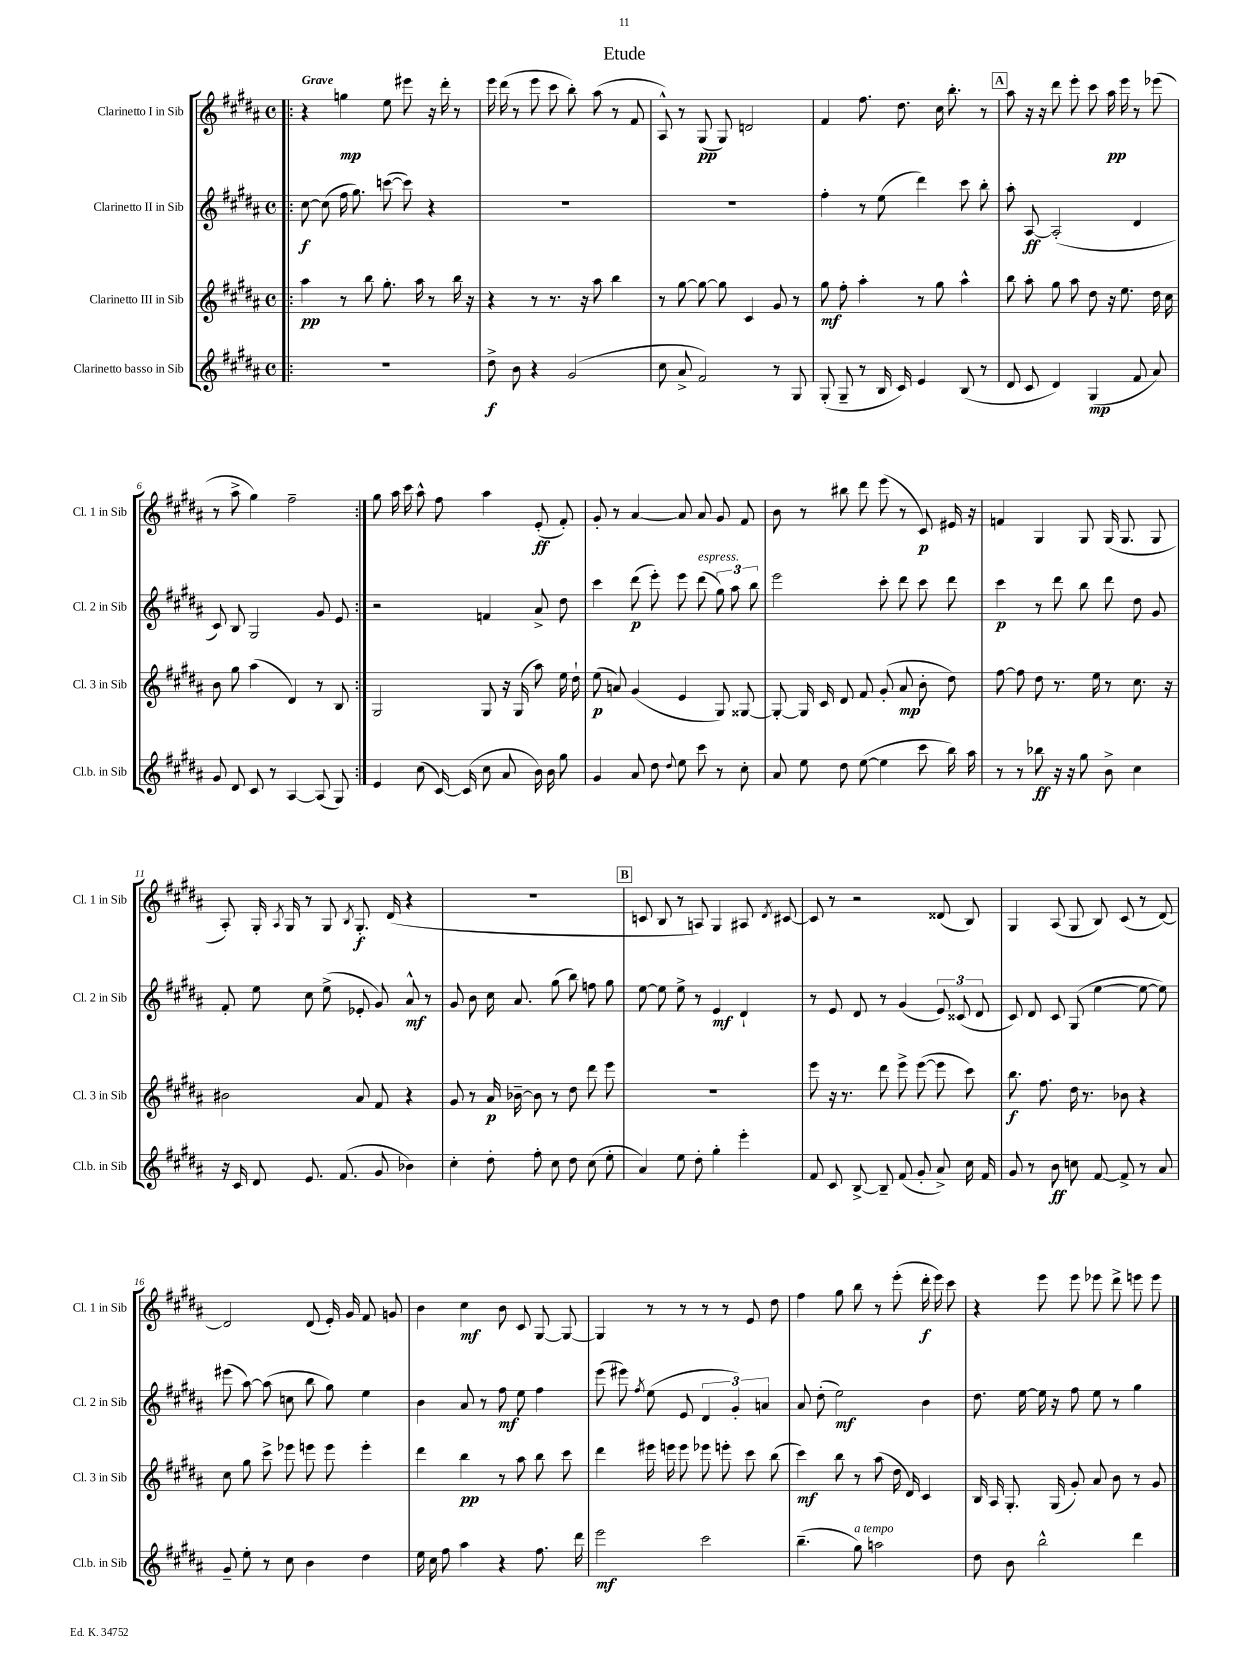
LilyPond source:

\header { title = "Etude" }
<<
\new StaffGroup <<
\new Staff = "s0" \with { instrumentName = "Clarinetto I in Sib" shortInstrumentName = "Cl. 1 in Sib" } {
    \clef treble \key b \major \defaultTimeSignature \time 4/4 \tempo "Grave"
    \autoBeamOff \repeat volta 2 { \bar ".|:" r4 g''4\mp e''8 eis'''8 r16 dis'''16-. r8 |
    e'''16 dis'''16( r8 e'''8 cis'''8 b''8-.) ais''8( r8 fis'8 |
    ais8-^) r8 gis8\pp( gis8) d'2 |
    fis'4 fis''8. dis''8. cis''16 b''8.-. r8 |
    \mark \markup { \box "A" } ais''8 r16 r16 dis'''8 e'''8-. cis'''8 ais''16\pp e'''16 r8 ees'''8( |
    r8 ais''8-> gis''4) fis''2-- | }
    gis''8 ais''16 cis'''16 ais''8-^ fis''8 ais''4 e'8-.\ff( fis'8-.) |
    gis'8-. r8 ais'4~ ais'8 ais'8 gis'8 fis'8 |
    b'8 r8 bis''8 dis'''8 e'''8( r8 cis'8\p) eis'16 r16 |
    f'4 gis4 gis8 gis16( gis8. gis8 |
    ais8-.) gis16-. \acciaccatura { ais8 } gis16 r8 gis8 \acciaccatura { b8 } gis8.-.\f dis'16( r4 |
    R1 |
    \mark \markup { \box "B" } c'8 b8 r8 a8) gis4 ais8 \acciaccatura { dis'8 } cis'8~ |
    cis'8 r8 r2 disis'8( b8) |
    gis4 ais8( gis8 b8) cis'8( r8 dis'8~) |
    dis'2 dis'8( e'16-.) gis'16 fis'8 g'8 |
    b'4 cis''4\mf b'8 cis'8 gis8~ gis8~ |
    gis4 r8 r8 r8 r8 e'8 dis''8 |
    fis''4 gis''8 b''8 r8 e'''8-.( dis'''16-.\f e'''16) cis'''8 |
    r4 e'''8 e'''8 ees'''8 dis'''8-> e'''8 e'''8 \bar "|." |
}
\new Staff = "s1" \with { instrumentName = "Clarinetto II in Sib" shortInstrumentName = "Cl. 2 in Sib" } {
    \clef treble \key b \major \defaultTimeSignature \time 4/4
    \autoBeamOff \repeat volta 2 { \bar ".|:" cis''8~\f cis''8( fis''16 gis''8.) c'''8~( c'''8) r4 |
    R1 |
    R1 |
    fis''4-. r8 e''8( dis'''4) cis'''8 b''8-. |
    \mark \markup { \box "A" } ais''8-. ais8~\ff ais2-.( dis'4 |
    cis'8) b8 gis2 gis'8 e'8 | }
    r2 f'4 ais'8-> dis''8 |
    cis'''4 dis'''8\p( e'''8-.) e'''8 dis'''8^\markup { \italic "espress." }( \tuplet 3/2 { gis''8) ais''8 b''8 } |
    e'''2 cis'''8-. dis'''8 cis'''8 dis'''8 |
    cis'''4\p r8 dis'''8 b''8 dis'''8 dis''8 gis'8 |
    fis'8-. e''8 cis''8 e''8->( ees'8-. gis'8) ais'8-^\mf r8 |
    gis'8 b'8 cis''16 ais'8. gis''8( b''8) f''8 gis''8 |
    \mark \markup { \box "B" } e''8~ e''8 e''8-> r8 e'4\mf dis'4-! |
    r8 e'8 dis'8 r8 gis'4( \tuplet 3/2 { e'8) cisis'8( dis'8 } |
    cis'8) dis'8 cis'8 gis8( e''4~ e''8~ e''8) |
    eis'''8( ais''8~) ais''8( c''8 b''8 gis''8) e''4 |
    b'4 ais'8 r8 fis''8\mf e''8 fis''4 |
    e'''8( eis'''8) \acciaccatura { fis''8 } e''8( e'8 \tuplet 3/2 { dis'4 gis'4-.) a'4 } |
    ais'8 dis''8-.( e''2\mf) b'4 |
    dis''8. e''16~ e''16 r16 fis''8 e''8 r8 gis''4 \bar "|." |
}
\new Staff = "s2" \with { instrumentName = "Clarinetto III in Sib" shortInstrumentName = "Cl. 3 in Sib" } {
    \clef treble \key b \major \defaultTimeSignature \time 4/4
    \autoBeamOff \repeat volta 2 { \bar ".|:" ais''4\pp r8 b''8 gis''8.-. ais''16 r8 b''16 r16 |
    r4 r8 r8. r16 ais''8 b''4 |
    r8 gis''8~ gis''8~ gis''8 cis'4 gis'8 r8 |
    gis''8\mf fis''8-. ais''4-. r8 gis''8 ais''4-^ |
    \mark \markup { \box "A" } b''8 ais''8-. gis''8 ais''8 dis''8 r16 e''8. dis''16 cis''16 |
    b'8 gis''8 ais''4( dis'4) r8 b8 | }
    gis2 gis8 r16 gis16( ais''8) e''16 dis''16-! |
    e''8\p( a'8) gis'4( e'4 gis8) gisis8~ |
    gisis8~-. gisis16 cis'16 dis'8 fis'8 gis'8-.( ais'8\mp b'8-. dis''8) |
    fis''8~ fis''8 dis''8 r8. e''16 r8 cis''8. r16 |
    bis'2 ais'8 fis'8 r4 |
    gis'8 r8 ais'16\p bes'16~-- bes'8 r8 dis''8 dis'''8 e'''8 |
    \mark \markup { \box "B" } R1 |
    e'''8 r16 r8. dis'''8 e'''8-> e'''8~( e'''8 cis'''8) |
    b''8.\f fis''8. dis''16 r8. bes'8 r4 |
    cis''8 gis''8 cis'''8-> ees'''8 e'''8 e'''8 e'''4-. |
    dis'''4 b''4\pp r8 ais''8 b''8 cis'''8 |
    dis'''4 eis'''16 e'''16 e'''8 ees'''8 e'''8-. cis'''8 b''8( |
    cis'''4\mf) b''8 r8 ais''8( dis''16 dis'16) cis'4 |
    b16 ais16 gis8.-. gis16( gis'8-.) ais'8 b'8 r8 gis'8 \bar "|." |
}
\new Staff = "s3" \with { instrumentName = "Clarinetto basso in Sib" shortInstrumentName = "Cl.b. in Sib" } {
    \clef treble \key b \major \defaultTimeSignature \time 4/4
    \autoBeamOff \repeat volta 2 { \bar ".|:" R1 |
    dis''8->\f b'8 r4 gis'2( |
    cis''8 ais'8-> fis'2) r8 gis8 |
    gis8-.( gis8-- r8 b16 cis'16) e'4 b8( r8 |
    \mark \markup { \box "A" } dis'8 cis'8 dis'4) gis4\mp( fis'8 ais'8) |
    gis'8 dis'8 cis'8 r8 ais4~ ais8( gis8) | }
    e'4 cis''8( cis'16~) cis'16( cis''8 ais'8 b'16) b'16 gis''8 |
    gis'4 ais'8 dis''8 \appoggiatura { dis''8 } e''8 cis'''8 r8 cis''8-. |
    ais'8 e''8 dis''8 e''8~( e''4 cis'''8 b''16) ais''16 |
    r8 r8 bes''8\ff r16 r16 gis''8 b'8-> cis''4 |
    r16 cis'16 dis'8 e'8. fis'8.( gis'8 bes'4) |
    cis''4-. dis''8-. fis''8-. cis''8 dis''8 cis''8( e''8-. |
    \mark \markup { \box "B" } ais'4) e''8 dis''8-. gis''4-. e'''4-. |
    fis'8 cis'8 b8~-> b8-- fis'8( gis'8-. ais'8->) cis''16 fis'16 |
    gis'8 r8 b'8\ff c''8 fis'8~ fis'8-> r8 ais'8 |
    gis'8-- e''8-. r8 cis''8 b'4 dis''4 |
    e''16 cis''16 fis''8 ais''4 r4 fis''8. dis'''16 |
    e'''2\mf cis'''2 |
    b''4.--( gis''8^\markup { \italic "a tempo" }) a''2 |
    dis''8 b'8 b''2-^ dis'''4 \bar "|." |
}
>>
>>
